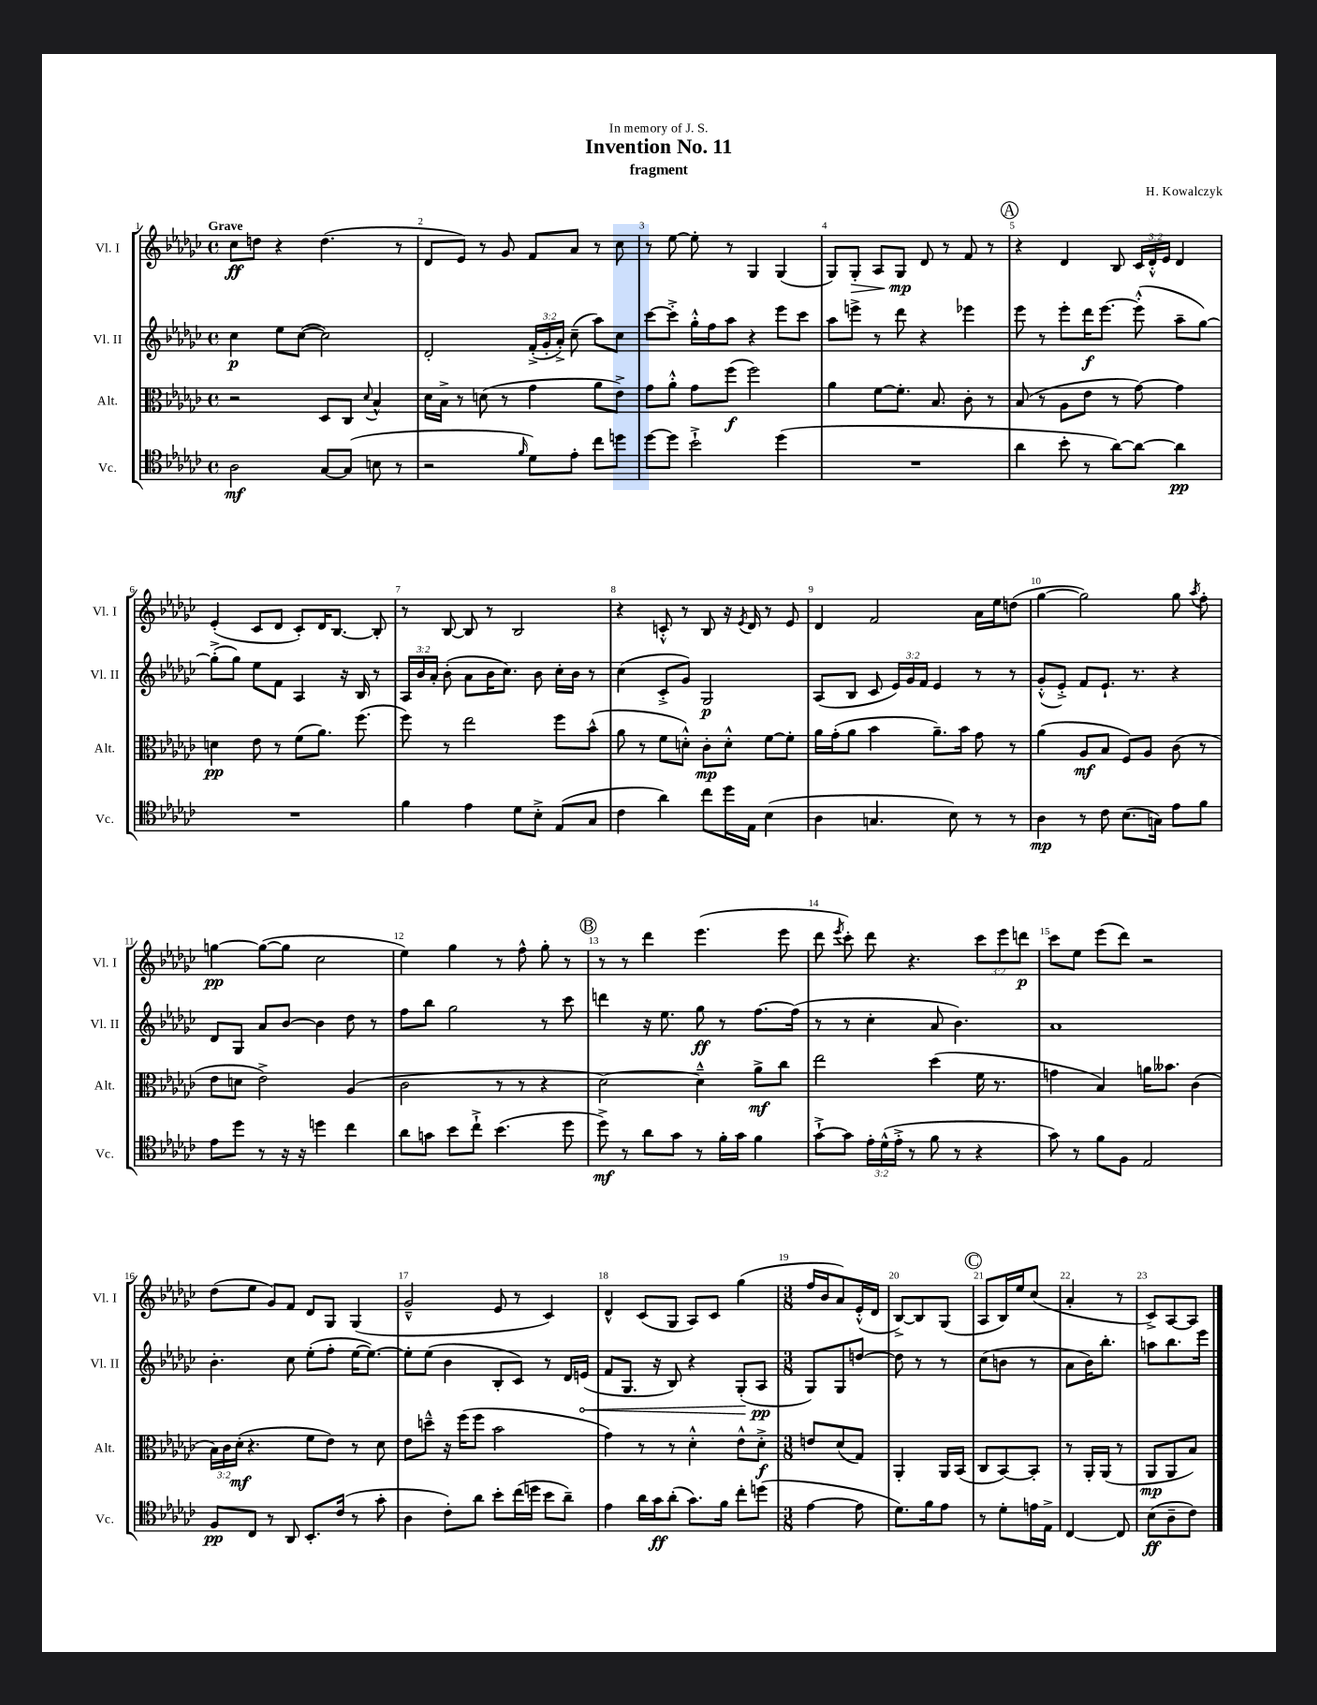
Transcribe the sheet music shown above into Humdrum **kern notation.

**kern	**kern	**kern	**kern
*staff4	*staff3	*staff2	*staff1
*clefC4	*clefC3	*clefG2	*clefG2
*k[b-e-a-d-g-c-]	*k[b-e-a-d-g-c-]	*k[b-e-a-d-g-c-]	*k[b-e-a-d-g-c-]
*M4/4	*M4/4	*M4/4	*M4/4
*met(c)	*met(c)	*met(c)	*met(c)
2A-	2r	4cc-	8cc-
.	.	.	8dd
.	.	8ee-	4r
.	.	([8cc-	.
[8G-	8D-	2cc-])	(4.dd
(8G-]	8C-	.	.
.	8qqd-	.	.
8B	4B-^^	.	.
8r	.	.	8r
=	=	=	=
2r	16d-	2d-'	8d-
.	16B-^	.	.
.	8r	.	8e-)
.	(8d	.	8r
.	8r	.	8g-
16qqf	.	.	.
8d-)	4g-	(24f'^	8f
.	.	24g-'	.
.	.	24a-'^)	.
8e-'	.	(8cc-~	8a-
8cc-	8a-	8aa-)	8r
8dd	8e-^)	8cc-	8cc-
=	=	=	=
[8dd-	8g-	[8ccc-	8r
8dd-]	8a-'^^	8ccc-'^]	[8ee-
2b-`^	8g-	16gg-'^^	8ee-']
.	.	16ff	.
.	(8ff	8aa-	8r
.	2ff)	4r	4G-
(4dd-	.	8eee-	(4G-
.	.	8ccc-	.
=	=	=	=
1r	4a-	8aa-	8G-)
.	.	8eee^	8G-'
.	[8f	8r	8A-
.	8.f']	8ddd-	8G-
.	.	4r	8d-
.	8.B-	.	.
.	.	.	8r
.	8c-'	4eee-	8f
.	8r	.	8r
=	=	=	=
4a-	(8B-	8eee-	4r
.	8r	8r	.
8b-'	8A-	8eee-'	4d-
8r	8e-	16ddd-	.
.	.	[8.eee-	.
[8a-)	8r	.	8B-
8a-_	[8g-)	(8eee-'^^]	24c-
.	.	.	24d-'^^
.	.	.	24e-
4a-]	4g-]	8aa-~	4d-
.	.	[8gg-)	.
=	=	=	=
1r	4d	(8gg-'^]	(4e-'
.	.	8gg-)	.
.	8e-	8ee-	8c-
.	8r	8f	8d-
.	(8f	4A-	8c-')
.	8.a-)	.	16d-
.	.	.	[8.B-
.	.	16r	.
.	(8.ff	16B-	.
.	.	8r	8B-']
=	=	=	=
4f	8ff)	24A-	8r
.	.	24b-	.
.	.	24a-'	.
.	8r	(8b-'	[8B-
4e-	2ee-	8a-	8B-]
.	.	16b-	8r
.	.	8.cc-)	.
8d-	.	.	2B-
8B-'^	.	8b-	.
(8E-	8ff	16cc-'	.
.	.	16b-	.
8G-	(8b-^^	8r	.
=	=	=	=
4c-	8a-	(4cc-	4r
.	8r	.	.
4a-)	8f	8c-'^	8c'^^
.	8d'^^)	8g-)	8r
8cc-	8c-'	2G-	8B-
16dd-	8d'^^	.	16r
.	.	.	8qe-
16E-	.	.	16d-
(4B-	[8f	.	8r
.	8f']	.	8e-
=	=	=	=
4A-	16a-	(8A-	4d-
.	(16g-'	.	.
.	8a-	8B-	.
4.G	4b-	8c-	2f
.	.	24e-)	.
.	.	24g-	.
.	.	24f	.
.	8.a-~)	4e-	.
8B-)	.	.	.
.	16b-	.	.
8r	8g-	8r	16a-
.	.	.	16ee-
8r	8r	8r	(8dd
=	=	=	=
4A-	(4a-	(8g-'^^	[4gg-
.	.	8e-'^)	.
8r	8A-	8f	2gg-])
8c-	8B-	8.e-`	.
(8.B-	8F)	.	.
.	.	8.r	.
.	8A-	.	.
16G)	.	.	.
8e-	(8c-	4r	8gg-
.	.	.	8qaa-
8f	8r	.	8ff'
=	=	=	=
8e-	8e-	8d-	[4gg
8dd-	8d	8G-	.
8r	2e-^)	8a-	(8gg_
16r	.	[8b-	8gg]
16r	.	.	.
4dd	.	4b-]	2cc-
4cc-	(4A-	8dd-	.
.	.	8r	.
=	=	=	=
8a-	2c-	8ff	4ee-)
8g	.	8bb-	.
8b-	.	2gg-	4gg-
8cc-`^	.	.	.
(4.b-	8r	.	8r
.	8r	.	8ff^^
.	4r	8r	8gg-'
8dd-	.	8ccc-	8r
=	=	=	=
8dd-^)	[2d-)	4ddd	8r
8r	.	.	8r
8a-	.	16r	4ddd-
.	.	8.ee-	.
8g-	.	.	.
8r	4d-~^^]	8gg-	(4.eee-
16f'	.	8r	.
16g-	.	.	.
4f	8a-^	[8.ff	.
.	8cc-	.	8eee-
.	.	(16ff]	.
=	=	=	=
[8g-`^	2ee-	8r	8ddd-
.	.	.	8qeee-
8g-]	.	8r	8ccc-')
24e-'	.	4cc-'	8ddd-
(24d-^^	.	.	.
24e-'^	.	.	.
8r	.	.	4.r
8f	(4dd-	8a-	.
8r	.	4.b-)	.
4r	16f	.	12ccc-
.	8.r	.	.
.	.	.	12eee-
.	.	.	12ddd
=	=	=	=
8g-)	4g	1a-	8ccc-
8r	.	.	8ee-
8f	4B-)	.	(8eee-
8F	.	.	8ddd-)
2E-	16a	.	2r
.	8.b--	.	.
.	(4c-	.	.
=	=	=	=
8F	24B-)	4.b-'	(8dd-
.	24c-	.	.
.	(24d-'	.	.
8C-	4.r	.	8ee-
8r	.	.	8g-)
8AA-	.	8cc-	8f
8.BB-'	8f	(8ee-'	8d-
.	8e-)	8ff'	8G-
(16c-	.	.	.
8r	8r	[16ee-	(4G-
.	.	8.ee-_)	.
8g-'	8d-	.	.
=	=	=	=
4A-	8e-	8ee-']	2g-~^^
.	8dd~^^	(8ee-	.
8c-')	16r	4b-	.
.	(16ff	.	.
8a-	8ff	.	.
8b-'	2b-	8B-'	8e-
(16cc-	.	8c-)	8r
16dd	.	.	.
8b-	.	8r	4c-)
8a-~)	.	16d-	.
.	.	(16e	.
=	=	=	=
4e-	4g-)	8f	4d-^^
.	.	8.G-	.
16a-	8r	.	(8c-
16g-	.	16r	.
(8a-'	8r	8B-)	8G-
8.g-)	4d-'^^	4r	8A-)
.	.	.	8c-
16f	.	.	.
8cc-'	8e-^^	(8G-'	(4gg-
(8dd	8d-'^	8A-	.
=	=	=	=
*M3/8	*M3/8	*M3/8	*M3/8
[4e-	8e	8G-)	16ff
.	.	.	16b-
.	(8d-	8G-	8a-)
8e-]	8G-)	[8dd	(16e-'^^
.	.	.	16d-
=	=	=	=
8.d-)	4AA-'	8dd]	[8B-^)
.	.	8r	8B-]
16f	.	.	.
8e-	16AA-	8r	(8G-
.	(16BB-	.	.
=	=	=	=
8r	8C-	(8cc-	8A-
8d-'	[8BB-)	8b	16B-)
.	.	.	16ee-
16e	8BB-']	8r	(8cc-
16E-^	.	.	.
=	=	=	=
[4C-	8r	8a-	4a-'
.	16AA-'	16b-)	.
.	(16AA-	8.bb-'	.
8C-]	8r	.	8r
=	=	=	=
(8B-	8AA-	8aa	8c-^)
8A-~	8AA-	8.bb-	[8A-
8c-)	8B-)	.	8A-]
.	.	16eee-	.
==	==	==	==
*-	*-	*-	*-
